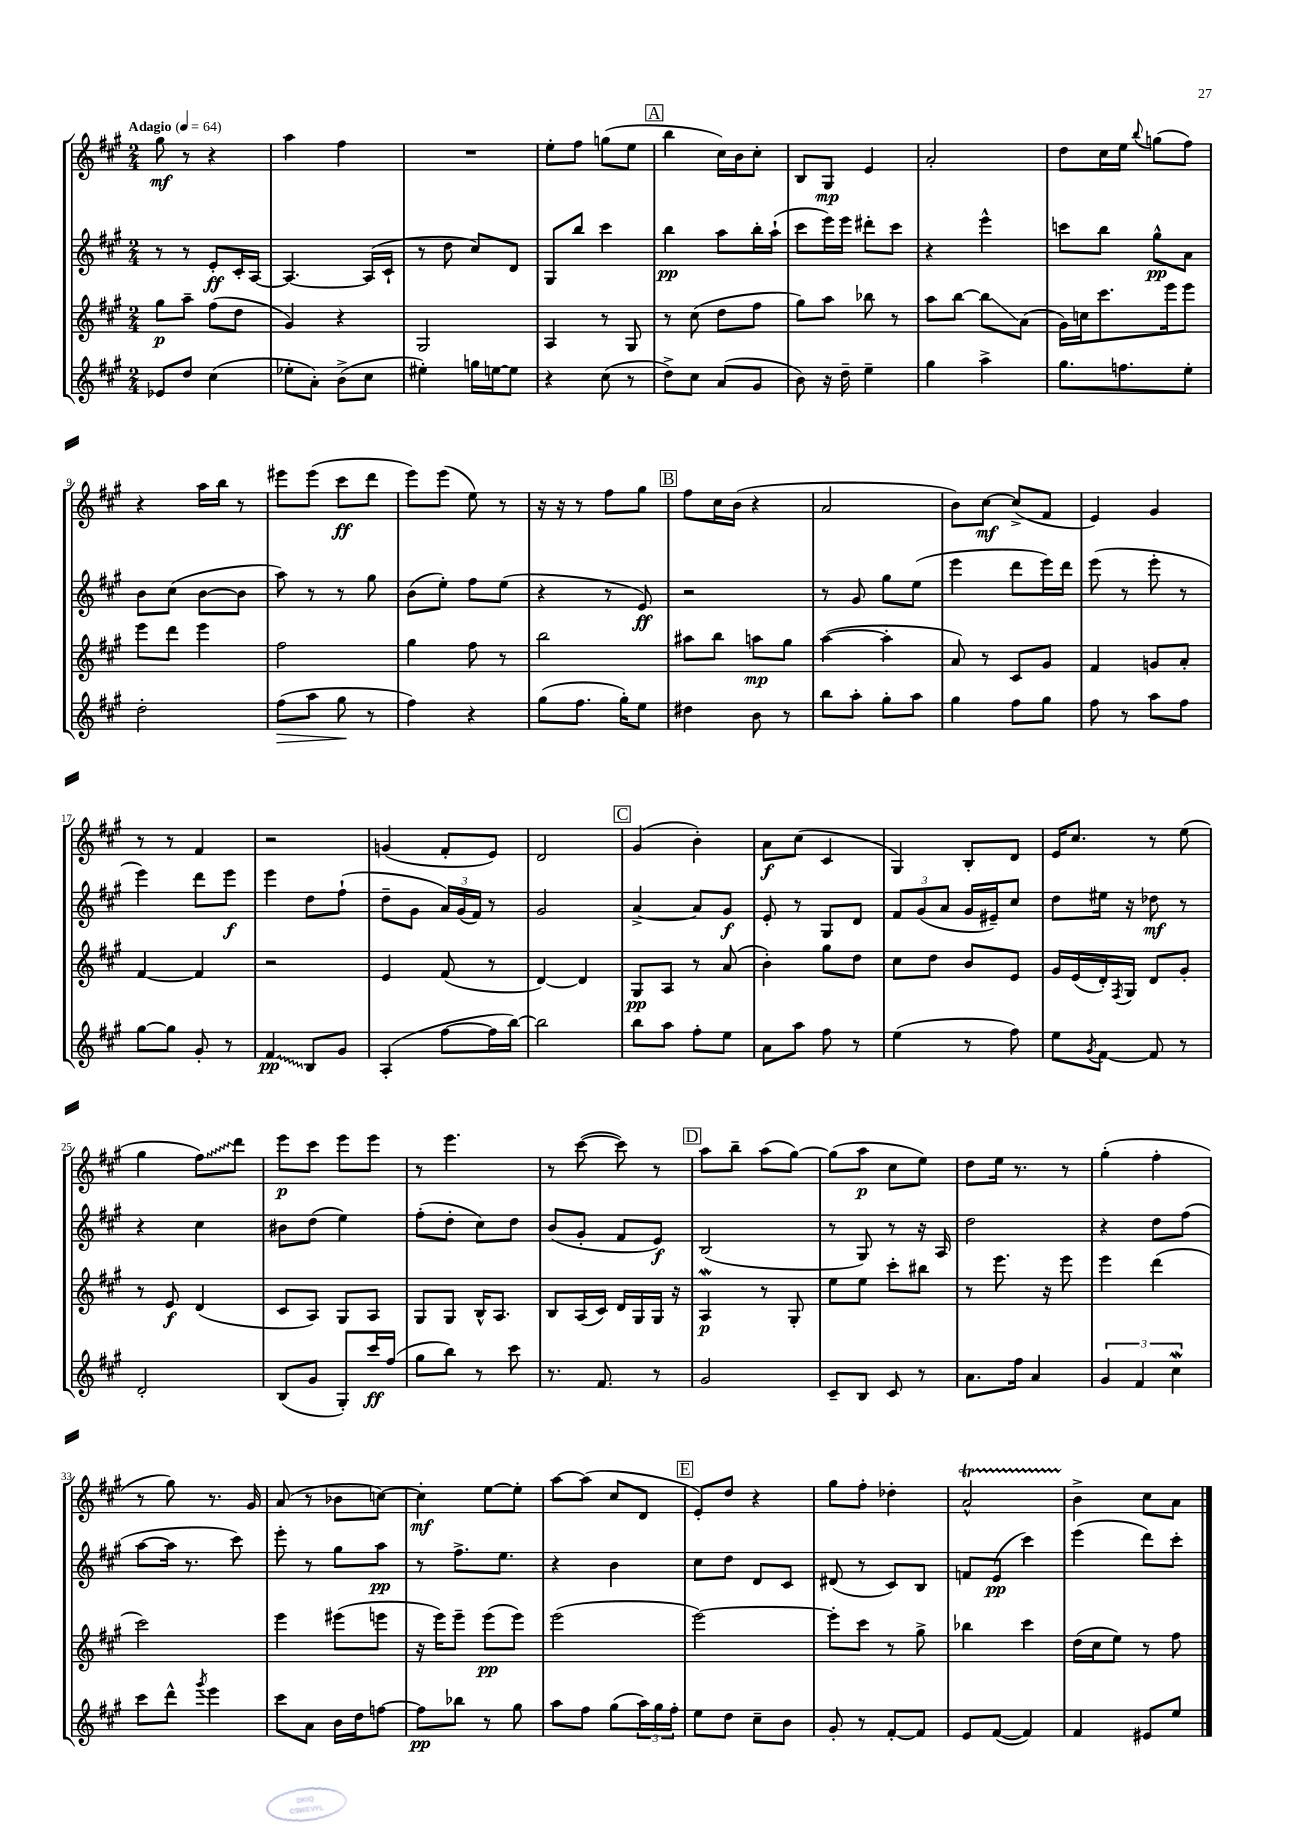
<<
\new StaffGroup <<
\new Staff = "s0" {
    \clef treble \key a \major \numericTimeSignature \time 2/4 \tempo "Adagio" 4 = 64
    gis''8\mf r8 r4 |
    a''4 fis''4 |
    R2 |
    e''8-. fis''8 g''8( e''8 |
    \mark \markup { \box "A" } b''4 cis''16) b'16 cis''8-. |
    b8 gis8\mp e'4 |
    a'2-. |
    d''8 cis''16 e''16 \appoggiatura { b''8 } g''8( fis''8) |
    r4 a''16 b''16 r8 |
    eis'''8 eis'''8( cis'''8\ff d'''8 |
    e'''8) e'''8( e''8) r8 |
    r16 r16 r8 fis''8 gis''8 |
    \mark \markup { \box "B" } fis''8 cis''16 b'16( r4 |
    a'2 |
    b'8) cis''8~\mf cis''8->( fis'8 |
    e'4) gis'4 |
    r8 r8 fis'4 |
    r2 |
    g'4( fis'8-. e'8) |
    d'2 |
    \mark \markup { \box "C" } gis'4( b'4-.) |
    a'8\f cis''8( cis'4 |
    gis4) b8-. d'8 |
    e'16 cis''8. r8 e''8( |
    gis''4 \once \override Glissando.style = #'zigzag fis''8\glissando) d'''8 |
    e'''8\p cis'''8 e'''8 e'''8 |
    r8 e'''4. |
    r8 cis'''8~( cis'''8) r8 |
    \mark \markup { \box "D" } a''8 b''8-- a''8( gis''8~) |
    gis''8( a''8\p cis''8 e''8) |
    d''8 e''16 r8. r8 |
    gis''4-.( fis''4-. |
    r8 gis''8) r8. gis'16 |
    a'8( r8 bes'8 c''8~) |
    c''4-.\mf e''8~ e''8-. |
    a''8~ a''8( cis''8 d'8 |
    \mark \markup { \box "E" } e'8-.) d''8 r4 |
    gis''8 fis''8-. des''4-. |
    a'2-^\startTrillSpan |
    b'4->\stopTrillSpan cis''8 a'8 \bar "|." |
}
\new Staff = "s1" {
    \clef treble \key a \major \numericTimeSignature \time 2/4
    r8 r8 e'8-.\ff cis'16-. a16~ |
    a4.~ a16( cis'16-! |
    r8 d''8 cis''8) d'8 |
    gis8 b''8 cis'''4 |
    \mark \markup { \box "A" } b''4\pp a''8 b''16-. a''16-!( |
    cis'''8 e'''16) e'''16 dis'''8-. cis'''8 |
    r4 e'''4-^ |
    c'''8 b''8 gis''8-^\pp a'8 |
    b'8 cis''8( b'8~ b'8 |
    a''8) r8 r8 gis''8 |
    b'8( e''8-.) fis''8 e''8( |
    r4 r8 e'8\ff) |
    \mark \markup { \box "B" } r2 |
    r8 gis'8 gis''8 e''8( |
    e'''4 d'''8 e'''16) d'''16 |
    e'''8( r8 e'''8-. r8 |
    e'''4) d'''8 e'''8\f |
    e'''4 d''8 fis''8-!( |
    d''8-- gis'8 \tuplet 3/2 { a'16) gis'16( fis'16) } r8 |
    gis'2 |
    \mark \markup { \box "C" } a'4~-> a'8 gis'8\f |
    e'8-. r8 gis8 d'8 |
    \tuplet 3/2 { fis'8 gis'8( a'8 } gis'16 eis'16--) cis''8 |
    d''8 eis''16 r16 des''8\mf r8 |
    r4 cis''4 |
    bis'8 d''8( e''4) |
    fis''8-.( d''8-. cis''8) d''8 |
    b'8( gis'8-. fis'8 e'8\f) |
    \mark \markup { \box "D" } b2( |
    r8 gis8) r8 r16 a16 |
    d''2 |
    r4 d''8 fis''8( |
    a''8~ a''16 r8. cis'''8) |
    e'''8-. r8 gis''8 a''8\pp |
    r8 fis''8.-> e''8. |
    r4 b'4 |
    \mark \markup { \box "E" } cis''8 d''8 d'8 cis'8 |
    dis'8( r8 cis'8) b8 |
    f'8 e'8\pp( cis'''4) |
    e'''4( d'''8) cis'''8-. \bar "|." |
}
\new Staff = "s2" {
    \clef treble \key a \major \numericTimeSignature \time 2/4
    gis''8\p a''8-- fis''8( d''8 |
    gis'4) r4 |
    gis2 |
    a4 r8 gis8 |
    \mark \markup { \box "A" } r8 cis''8( d''8 fis''8 |
    gis''8) a''8 bes''8 r8 |
    a''8 b''8~ b''8\glissando a'8( |
    gis'16) c''16 cis'''8. e'''16 e'''8 |
    e'''8 d'''8 e'''4 |
    fis''2 |
    gis''4 fis''8 r8 |
    b''2 |
    \mark \markup { \box "B" } ais''8 b''8 a''8\mp gis''8 |
    a''4~( a''4-. |
    a'8) r8 cis'8 gis'8 |
    fis'4 g'8 a'8-. |
    fis'4~ fis'4 |
    r2 |
    e'4 fis'8( r8 |
    d'4~) d'4 |
    \mark \markup { \box "C" } gis8\pp a8 r8 a'8( |
    b'4-.) gis''8 d''8 |
    cis''8 d''8 b'8 e'8 |
    gis'16 e'16( d'16-.) \acciaccatura { fis8 } gis16 d'8 gis'8-. |
    r8 e'8\f d'4( |
    cis'8 a8) gis8 a8 |
    gis8 gis8 b16-^ a8. |
    b8 a16( cis'16) d'16 gis16 gis16 r16 |
    \mark \markup { \box "D" } a4\mordent\p r8 gis8-. |
    e''8 e''8 cis'''8-. bis''8 |
    r8 e'''8. r16 e'''8 |
    e'''4 d'''4( |
    cis'''2) |
    e'''4 eis'''8( e'''8 |
    r16 e'''16) e'''8-- e'''8\pp( e'''8) |
    e'''2( |
    \mark \markup { \box "E" } e'''2~) |
    e'''8-. cis'''8 r8 gis''8-> |
    bes''4 cis'''4 |
    d''16( cis''16 e''8) r8 fis''8 \bar "|." |
}
\new Staff = "s3" {
    \clef treble \key a \major \numericTimeSignature \time 2/4
    ees'8 d''8 cis''4( |
    ees''8-. a'8-.) b'8->( cis''8 |
    eis''4-.) g''16 e''16~ e''8 |
    r4 cis''8( r8 |
    \mark \markup { \box "A" } d''8->) cis''8 a'8( gis'8 |
    b'8) r16 d''16-- e''4-- |
    gis''4 a''4-> |
    gis''8. f''8. e''8-. |
    d''2-. |
    fis''8\>( a''8 gis''8\! r8 |
    fis''4) r4 |
    gis''8( fis''8. gis''16-.) e''8 |
    \mark \markup { \box "B" } dis''4 b'8 r8 |
    b''8 a''8-. gis''8-. a''8 |
    gis''4 fis''8 gis''8 |
    fis''8 r8 a''8 fis''8 |
    gis''8~ gis''8 gis'8-. r8 |
    \once \override Glissando.style = #'zigzag fis'4\glissando\pp b8 gis'8 |
    a4-.( fis''8~ fis''16 b''16~) |
    b''2 |
    \mark \markup { \box "C" } b''8 a''8 fis''8-. e''8 |
    a'8 a''8 fis''8 r8 |
    e''4( r8 fis''8) |
    e''8 \acciaccatura { gis'8 } fis'8~ fis'8 r8 |
    d'2-. |
    b8( gis'8 gis8-.) cis'''16\ff fis''16( |
    gis''8 b''8) r8 cis'''8 |
    r8. fis'8. r8 |
    \mark \markup { \box "D" } gis'2 |
    cis'8-- b8 cis'8 r8 |
    a'8. fis''16 a'4 |
    \tuplet 3/2 { gis'4 fis'4 cis''4\mordent } |
    cis'''8 d'''8-^ \acciaccatura { gis'''8 } e'''4 |
    cis'''8 a'8 b'16 d''16 f''8~ |
    f''8\pp bes''8 r8 gis''8 |
    a''8 fis''8 gis''8( \tuplet 3/2 { a''16) gis''16 fis''16-. } |
    \mark \markup { \box "E" } e''8 d''8 cis''8-- b'8 |
    gis'8-. r8 fis'8~-. fis'8 |
    e'8 fis'8~( fis'4) |
    fis'4 eis'8 e''8 \bar "|." |
}
>>
>>
